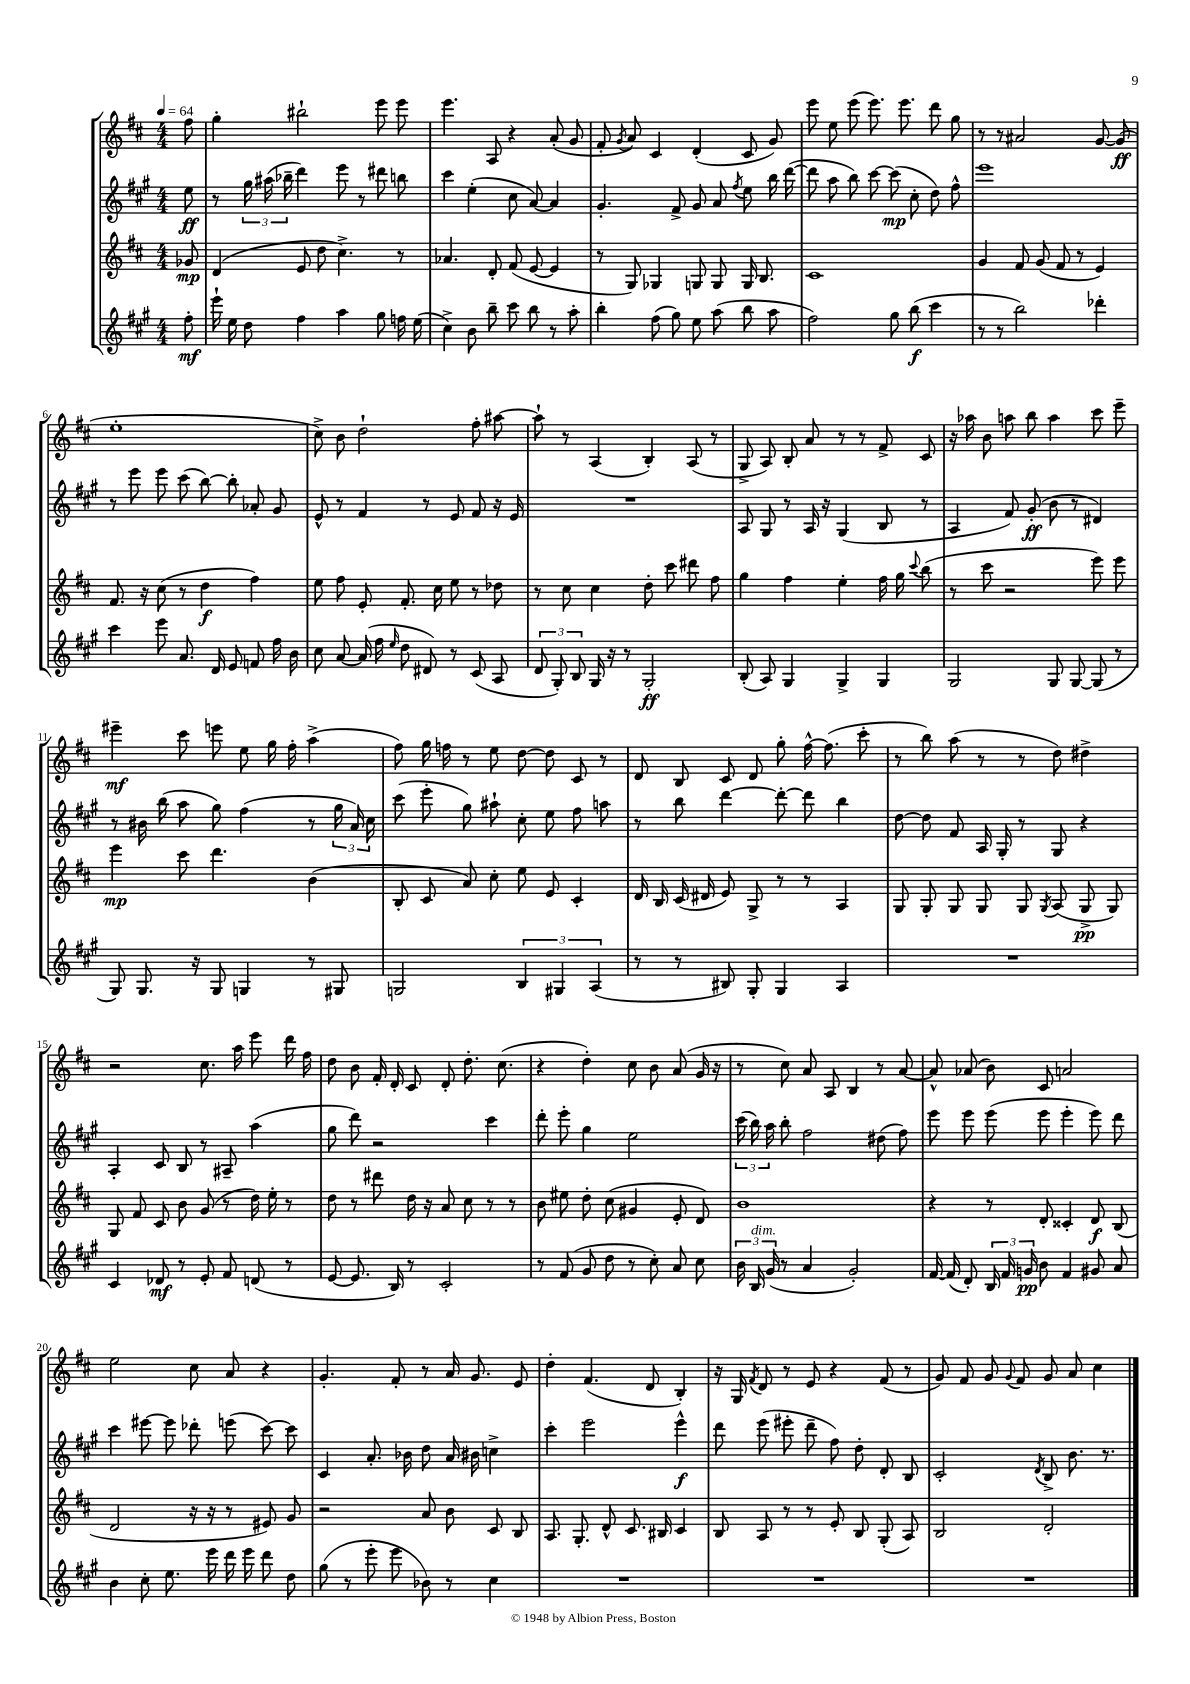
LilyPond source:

<<
\new StaffGroup <<
\new Staff = "s0" {
    \clef treble \key d \major \numericTimeSignature \time 4/4 \partial 8 \tempo 4 = 64
    \autoBeamOff fis''8 |
    g''4-. bis''2-! e'''8 e'''8 |
    e'''4. a8 r4 a'8-.( g'8 |
    fis'8-. \acciaccatura { g'8 } a'8) cis'4 d'4-.( cis'8 g'8) |
    e'''8 e''8 e'''8( e'''8.) e'''8. d'''8 g''8 |
    r8 r8 ais'2 g'8~ g'8\ff( |
    e''1-. |
    cis''8->) b'8 d''2-! fis''8-. ais''8~ |
    ais''8-! r8 a4( b4-.) a8( r8 |
    g8-> a8) b8-. a'8 r8 r8 fis'8-> cis'8 |
    r16 aes''16 b'8 a''8 b''8 a''4 cis'''8 e'''8-- |
    eis'''4--\mf cis'''8 e'''8 e''8 g''16 fis''16-. a''4->( |
    fis''8) g''16 f''16 r8 e''8 d''8~ d''8 cis'8 r8 |
    d'8 b8 cis'8 d'8 g''8-. fis''16~-^ fis''8.( cis'''8-. |
    r8 b''8) a''8( r8 r8 d''8) dis''4-> |
    r2 cis''8. a''16 e'''8 d'''16 fis''16 |
    d''8 b'8 fis'16-. d'16-. cis'8 d'8-. d''8.-. cis''8.( |
    r4 d''4-.) cis''8 b'8 a'8( g'16 r16 |
    r8 cis''8) a'8 a8 b4 r8 a'8~ |
    a'8-^ aes'8( b'8) cis'8 a'2 |
    e''2 cis''8 a'8 r4 |
    g'4.-. fis'8-. r8 a'16 g'8. e'8 |
    d''4-. fis'4.( d'8 b4-.) |
    r16 g16 \acciaccatura { fis'8 } d'8 r8 e'8 r4 fis'8( r8 |
    g'8) fis'8 g'8 \appoggiatura { g'8 } fis'8 g'8 a'8 cis''4 \bar "|." |
}
\new Staff = "s1" {
    \clef treble \key a \major \numericTimeSignature \time 4/4 \partial 8
    \autoBeamOff e''8\ff |
    r8 \tuplet 3/2 { gis''16 ais''16( bes''16-- } d'''4) e'''8 r8 dis'''8 b''8 |
    cis'''4 e''4-.( cis''8 a'8~) a'4 |
    gis'4.-. fis'8-> gis'8 a'8 \acciaccatura { fis''8 } e''8 b''16 d'''16~( |
    d'''8 a''8 b''8) cis'''8~ cis'''8\mp( cis''8-. d''8) fis''8-^ |
    e'''1 |
    r8 e'''8 e'''8 cis'''8( b''8~) b''8-. aes'8-. gis'8 |
    e'8-^ r8 fis'4 r8 e'8 fis'8 r16 e'16 |
    R1 |
    a8 gis8 r8 a16 r16 gis4( b8 r8 |
    a4 fis'8) gis'8-.\ff( b'8 r8 dis'4) |
    r8 bis'16 b''16( a''8 gis''8) fis''4( r8 \tuplet 3/2 { gis''16 a'16) cis''16 } |
    cis'''8( e'''8-. gis''8) ais''8-! cis''8-. e''8 fis''8 a''8 |
    r8 b''8 d'''4~ d'''8~-. d'''8 b''4 |
    d''8~ d''8 fis'8 a16 gis16-. r8 gis8 r4 |
    a4-. cis'8 b8 r8 ais8-- a''4( |
    gis''8 d'''8) r2 cis'''4 |
    d'''8-. e'''8-. gis''4 e''2 |
    \tuplet 3/2 { cis'''16( b''16) a''16 } b''8-. fis''2 dis''8( fis''8) |
    e'''8 e'''8 e'''8( e'''8 e'''4-. e'''8) d'''8 |
    cis'''4 eis'''8~ eis'''8 des'''8-. e'''8( cis'''8~) cis'''8 |
    cis'4 a'8.-. bes'16 d''8 a'16 bis'16 c''4-> |
    cis'''4-. e'''2 e'''4-^\f |
    d'''8 e'''8( eis'''8-. d'''8-- fis''8) d''8-. d'8-. b8 |
    cis'2-. \acciaccatura { d'8 } b8-> b'8. r8. \bar "|." |
}
\new Staff = "s2" {
    \clef treble \key d \major \numericTimeSignature \time 4/4 \partial 8
    \autoBeamOff ges'8\mp |
    d'4( e'8 d''8 cis''4.->) r8 |
    aes'4. d'8-. fis'8( e'8~ e'4 |
    r8 g8) ges4 g8 g8 g16 b8. |
    cis'1 |
    g'4 fis'8 g'8( fis'8 r8 e'4) |
    fis'8. r16 cis''8( r8 d''4\f fis''4) |
    e''8 fis''8 e'8-. fis'8.-. cis''16 e''8 r8 des''8 |
    r8 cis''8 cis''4 d''8-. cis'''8 dis'''8 fis''8 |
    g''4 fis''4 e''4-. fis''16 g''16 \appoggiatura { cis'''8 } b''8( |
    r8 cis'''8 r2 e'''8) e'''8 |
    e'''4\mp cis'''8 d'''4. b'4( |
    b8-. cis'8 a'8) cis''8-. e''8 e'8 cis'4-. |
    d'16 b16 cis'16( dis'16 e'8) g8-> r8 r8 a4 |
    g8 g8-. g8 g8 g8 \acciaccatura { g8 } a8( g8->\pp g8) |
    g8 fis'8 cis'8 b'8 g'8( r8 d''16) e''16-. r8 |
    d''8 r8 dis'''8 d''16 r16 a'8 cis''8 r8 r8 |
    b'8 eis''8 d''8-. cis''8( gis'4 e'8-. d'8) |
    b'1 |
    r4 r8 d'8-. cisis'4-. d'8\f b8( |
    d'2 r16 r16 r8 eis'8) g'8 |
    r2 a'8 b'8 cis'8 b8 |
    a8. g8.-. d'8-^ cis'8. bis16 cis'4 |
    b8 a8 r8 r8 e'8-. b8 g8-.( a8) |
    b2 d'2-. \bar "|." |
}
\new Staff = "s3" {
    \clef treble \key a \major \numericTimeSignature \time 4/4 \partial 8
    \autoBeamOff fis''8-.\mf |
    e'''16-! e''16 d''8 fis''4 a''4 gis''8 f''16 e''16( |
    cis''4->) b'8 b''8-- cis'''8 b''8 r8 a''8-. |
    b''4-. fis''8( gis''8) e''8 a''8( b''8 a''8 |
    fis''2) gis''8 b''8\f( cis'''4 |
    r8 r8 b''2) des'''4-. |
    cis'''4 e'''8 a'8. d'16 e'8 f'8 fis''16 b'16 |
    cis''8 a'8~ a'16( fis''16 \grace { e''16 } d''8 dis'8) r8 cis'8( a8 |
    \tuplet 3/2 { d'8 gis8-.) b8 } gis16 r16 r8 gis2-.\ff |
    b8-.( a8) gis4 gis4-> gis4 |
    gis2 gis8 gis8~ gis8( r8 |
    gis8) gis8. r16 gis8 g4 r8 gis8 |
    g2 \tuplet 3/2 { b4 gis4 a4( } |
    r8 r8 bis8) gis8-. gis4 a4 |
    R1 |
    cis'4 des'8\mf r8 e'8-. fis'8 d'8( r8 |
    e'8~ e'8. b16) r8 cis'2-. |
    r8 fis'8( gis'8 d''8 r8 cis''8-.) a'8 cis''8 |
    \tuplet 3/2 { b'16 b16^\markup { \italic "dim." } gis'16( } r8 a'4 gis'2-.) |
    fis'16~ fis'16( d'8-.) \tuplet 3/2 { b16 fis'16 g'16\pp } b'8 fis'4 gis'8 a'8 |
    b'4 cis''8-. e''8. e'''16 d'''16 e'''16 d'''8 d''8 |
    gis''8( r8 e'''8-. e'''8 bes'8) r8 cis''4 |
    R1 |
    R1 |
    R1 \bar "|." |
}
>>
>>
